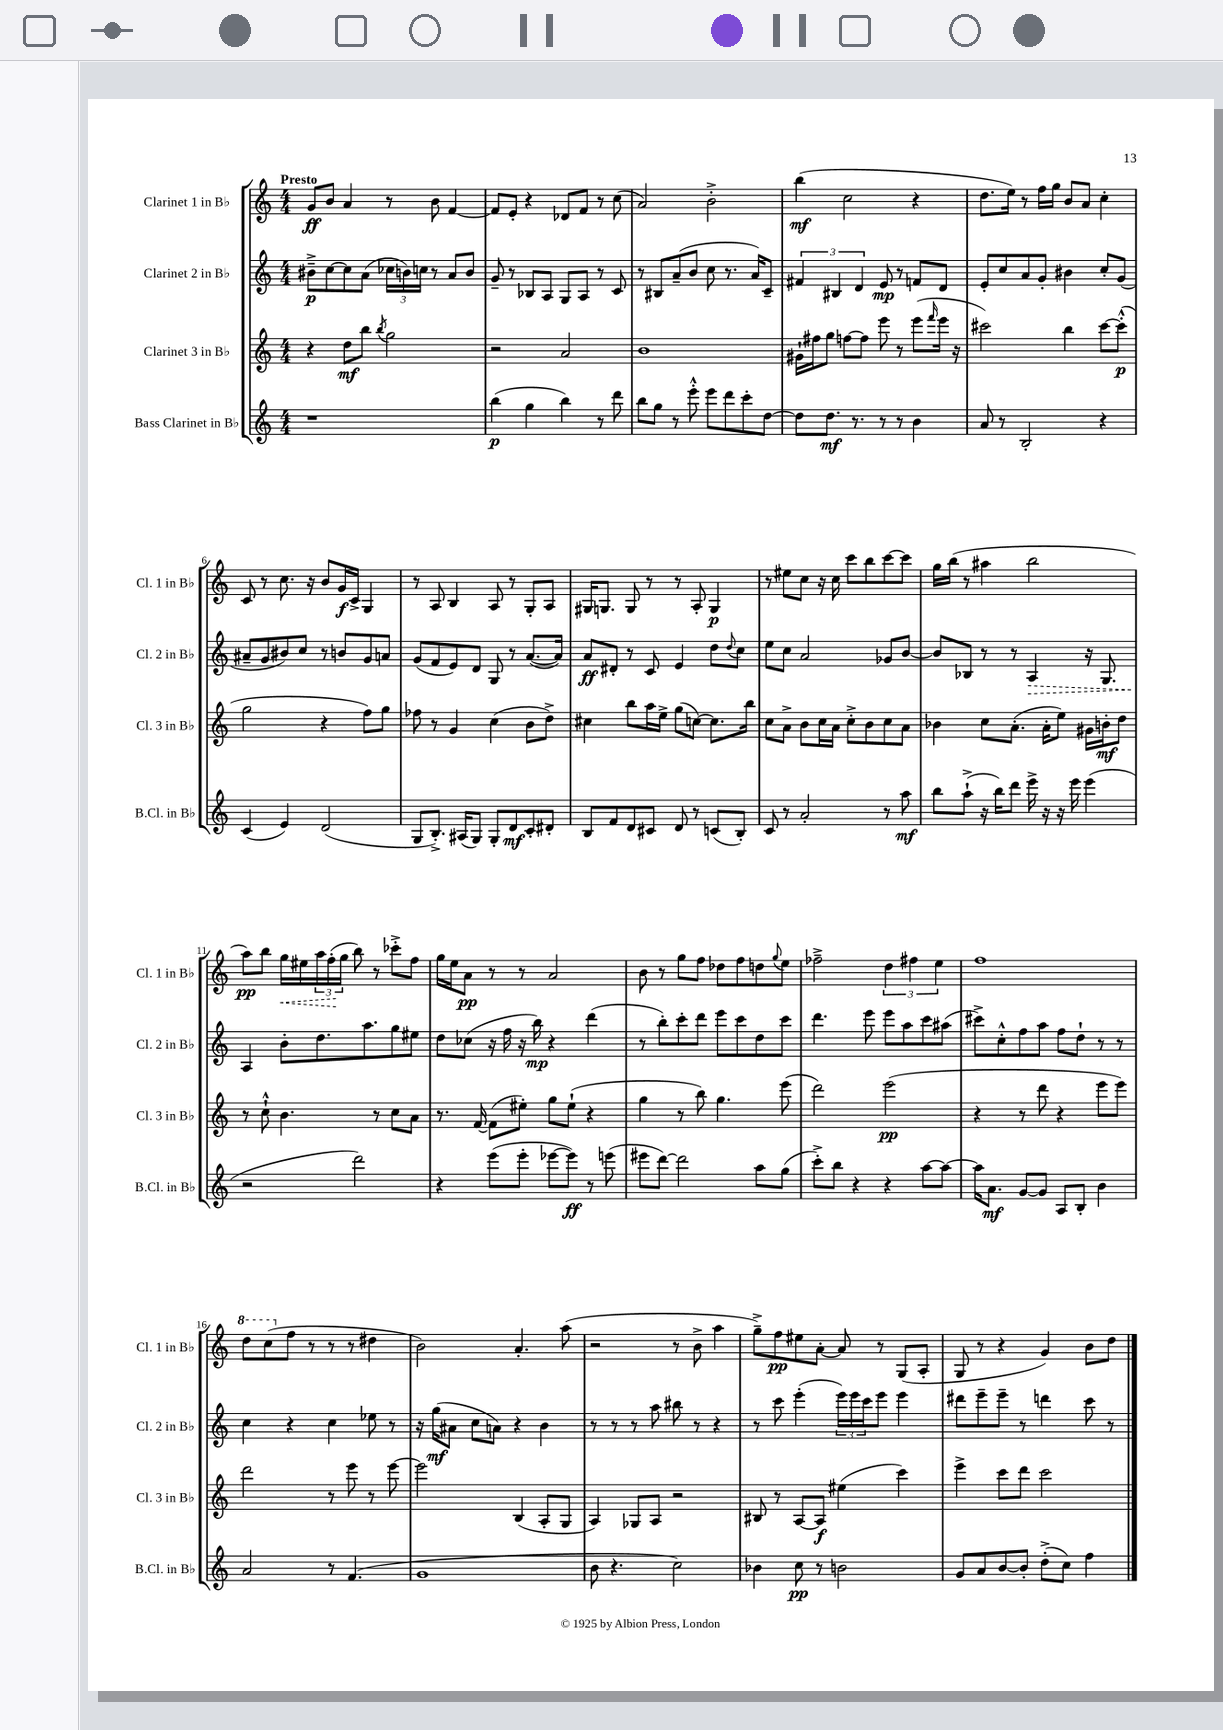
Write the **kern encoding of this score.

**kern	**kern	**kern	**kern
*staff4	*staff3	*staff2	*staff1
*clefG2	*clefG2	*clefG2	*clefG2
*k[]	*k[]	*k[]	*k[]
*M4/4	*M4/4	*M4/4	*M4/4
1r	4r	8b#~^	8g
.	.	[8cc	8b
.	8dd	8cc]	4a
.	8bb	(8a	.
.	8qbb	.	.
.	2gg	24cc-	8r
.	.	24b)	.
.	.	24cc	.
.	.	8r	8b
.	.	8a	[4f
.	.	8b	.
=	=	=	=
(4bb	2r	8g~	8f]
.	.	8r	8e'
4gg	.	8B-	4r
.	.	8A	.
4bb)	2a	8G	8d-
.	.	8A	8f
8r	.	8r	8r
8ddd	.	8c	(8cc
=	=	=	=
8bb	1b	8r	2a)
8gg	.	8B#	.
8r	.	(8a~	.
8eee'^^	.	8b	.
8eee	.	8cc	2b'^
8ddd	.	8.r	.
8ccc'	.	.	.
.	.	16a)	.
[8dd	.	8c~	.
=	=	=	=
8dd]	16g#`	6f#	(4bb
.	16ff#	.	.
8.dd	8gg	.	.
.	.	6B#	.
.	[8ff	.	2cc
8.r	.	.	.
.	.	6d	.
.	8ff]	.	.
8r	8eee	8e	.
8r	8r	8r	.
4b	(8eee	8f	4r
.	16qqfff	.	.
.	16eee	8d	.
.	16r	.	.
=	=	=	=
8a	2ccc#)	8e'	8.dd
8r	.	8cc	.
.	.	.	16ee)
2B'	.	8a	8r
.	.	8g'	16ff
.	.	.	16gg
.	4bb	4b#	8b
.	.	.	8a
4r	[8ccc#	8cc'	4cc'
.	(8ccc#'^^]	(8g	.
=	=	=	=
(4c	2gg	8a#~	8c
.	.	8g	8r
4e)	.	8b#)	8.cc
.	.	8cc	.
.	.	.	16r
(2d	4r	8r	8b
.	.	8b	16g
.	.	.	16c^
.	8ff)	8g	4G
.	8gg	8a	.
=	=	=	=
8G	8ff-	(8g	8r
8.B'^)	8r	8f	8A
.	4g	8e)	4B
(16A#	.	.	.
8G)	.	8d	.
8G'	(4cc	8G	8A
8d	.	8r	8r
8c'	8b	([8.a	8G'
8d#'	8dd^)	.	8A
.	.	16a])	.
=	=	=	=
8B	4cc#	8a	16G#
.	.	.	8.G
8f	.	8d#'	.
8d	8bb	8r	8G
8c#	16aa	8c	8r
.	16ee^	.	.
8d	(8gg	4e	8r
8r	[8cc)	.	8A'
(8c	8.cc]	8dd	4G
.	.	8qqdd	.
8B')	.	8cc	.
.	16bb	.	.
=	=	=	=
8c	8cc	8ee	8r
8r	8a^	8cc	8ee#
2a'	8b	2a	8cc
.	16cc	.	16r
.	16a	.	16cc
.	8cc'^	.	8ccc
.	8b	.	8bb
8r	8cc	8g-	[8ccc
8aa	8a	[8b	8ccc]
=	=	=	=
8bb	4b-	8b]	16gg
.	.	.	(16bb
(8aa`^	.	8B-	8r
16r	8cc	8r	4aa#
16bb)	.	.	.
8ddd	(8.a'	8r	.
16eee^	.	4A	2bb
16r	16a'	.	.
16r	8ee)	.	.
16eee	.	.	.
(4eee	16g#	16r	.
.	16b'	8.G	.
.	8dd	.	.
=	=	=	=
2r	8r	4A	8aa)
.	8cc`^^	.	8bb
.	4.b	8b'	16gg
.	.	.	16ee#
.	.	8.dd	24aa
.	.	.	(24ff'
.	.	.	24gg
2ddd)	.	.	8bb)
.	.	8.aa	.
.	8r	.	8r
.	8cc	8gg	8ccc-'^
.	8a	8ee#	8ff
=	=	=	=
4r	8.r	8dd	16gg
.	.	.	16ee
.	.	(8cc-	8a
.	[16f	.	.
(8eee	(8f]	16r	8r
.	.	16ff	.
8eee'	8ee#')	16r	8r
.	.	16bb)	.
[8eee-	8gg	4r	2a
8eee-])	(8ee#`	.	.
8r	4r	(4ddd	.
(8eee	.	.	.
=	=	=	=
8eee#	4gg	8r	8b
[8ddd)	.	8bb')	8r
2ddd]	8r	8ccc'	8gg
.	8bb)	8ddd	8ff
.	4.gg	8eee	8dd-
.	.	8ccc	8ff
8aa	.	8dd	8dd
.	.	.	8qqgg
(8gg	(8eee	8ccc	8ee
=	=	=	=
8ccc'^)	2ddd)	4.ddd	2ff-~^
8bb	.	.	.
4r	.	.	.
.	.	8eee	.
4r	(2eee	8eee	6dd
.	.	8aa	.
.	.	.	6ff#
[8aa	.	8ccc	.
.	.	.	6ee
8aa_	.	(8aa#	.
=	=	=	=
16aa]	4r	8ccc#^)	1ff
8.a	.	.	.
.	.	8cc'^^	.
[8g	8r	8ff	.
8g]	8ddd	8aa	.
8A	4r	8ff	.
8B'	.	8dd`	.
4b	8eee	8r	.
.	8eee)	8r	.
=	=	=	=
2a	2ddd	4cc	8ddd
.	.	.	(8ccc
.	.	4r	8ff
.	.	.	8r
8r	8r	4cc	8r
(4.f	8eee	.	8r
.	8r	8ee-	4dd#
.	[8eee	8r	.
=	=	=	=
1g	2eee]	16r	2b)
.	.	(16gg	.
.	.	8a#	.
.	.	8cc	.
.	.	8a)	.
.	(4B	4r	4.a'
.	8A'	4b	.
.	8G	.	(8aa
=	=	=	=
8b	4A)	8r	2r
4.r	.	8r	.
.	8G-	8r	.
.	8A	8aa	.
2cc)	2r	8bb#	8r
.	.	8r	8b^
.	.	4r	4aa
=	=	=	=
4b-	8B#	8r	8gg~^)
.	8r	8ccc	8ff
8cc	[8A	(4eee'	8ee#
8r	8A]	.	[8a'
2b	(4ee#	24eee)	8a]
.	.	24eee	.
.	.	24ccc	.
.	.	8eee	8r
.	4ccc)	4eee	(8G
.	.	.	8A'
=	=	=	=
8g	4eee^	8ddd#	8G
8a	.	8eee~	8r
[8b	8ccc	8eee~	4r
8b']	8ddd	8r	.
(8dd'^	2ccc	4ddd	4g)
8cc)	.	.	.
4ff	.	8ccc	8b
.	.	8r	8dd
==	==	==	==
*-	*-	*-	*-
